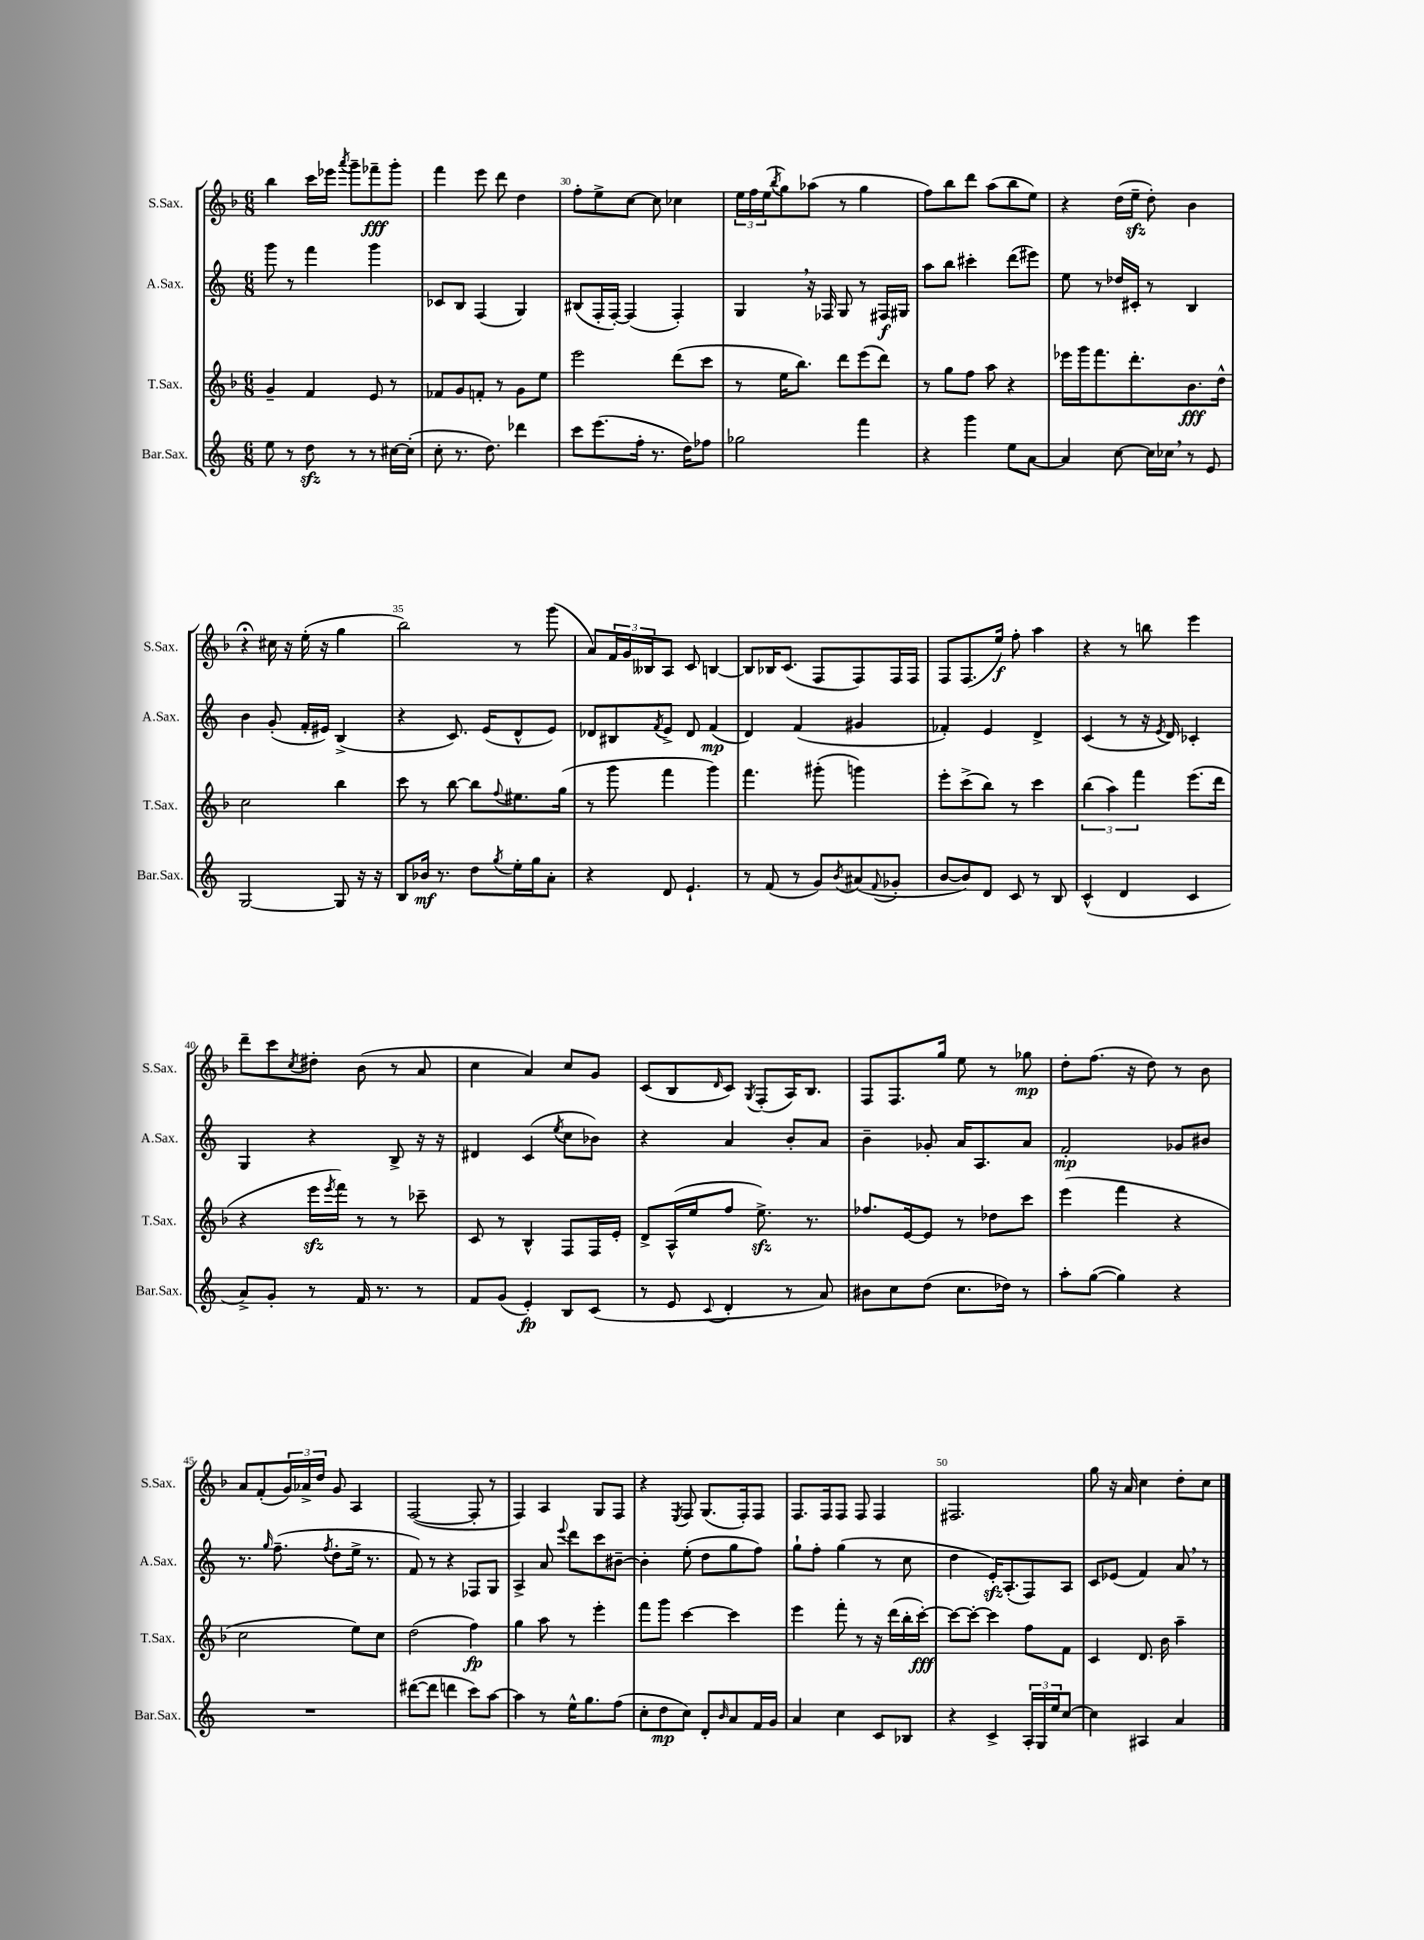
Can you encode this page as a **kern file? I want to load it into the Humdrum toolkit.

**kern	**kern	**kern	**kern
*staff4	*staff3	*staff2	*staff1
*clefG2	*clefG2	*clefG2	*clefG2
*k[]	*k[b-]	*k[]	*k[b-]
*M6/8	*M6/8	*M6/8	*M6/8
8ee\	4g~/	8ggg\	4bb-\
8r	.	8r	.
8dd\	4f/	4fff\	16ccc\LL
.	.	.	16eee-\JJ
.	.	.	8qaaa/
8r	.	.	8ggg~\L
8r	8e/	4ggg\	8fff-~\
[16cc#\LL	8r	.	8ggg'\J
(16cc#'\]JJ	.	.	.
=	=	=	=
8cc'\	8f-/L	8c-/L	4fff\
8.r	8g/	8B/J	.
.	8f'/J	(4F/	8eee\
8.dd\)	.	.	.
.	8r	.	8ddd\
4ddd-\	8g\L	4G/)	4dd\
.	8ee\J	.	.
=	=	=	=
8ccc\L	2eee\	(8B#/L	8ff'\L
(8.eee\	.	16F'/L	8ee^\
.	.	[16F'/JJ)	.
.	.	(4F/]	[8cc\J
16ff'\Jk	.	.	.
8.r	.	.	8cc\]
.	(8ddd\L	4F'/)	4cc-\
16dd\LK)	.	.	.
8ff-\J	8ccc\J	.	.
=	=	=	=
2gg-\	8r	4G/	24ee\LL
.	.	.	24ff\
.	.	.	(24ee\J
.	.	.	8qbb-/
.	16ee\LK	.	8gg\)
.	8.bb-\J)	.	.
.	.	16r	(8aa-\J
.	.	16F-/	.
.	8ddd\L	8G/	8r
4fff\	(8eee\	8r	4gg\
.	8ddd\J)	16F#/LL	.
.	.	16G#/JJ	.
=	=	=	=
4r	8r	8aa\L	8ff\L)
.	8gg\L	8bb\J	8bb-\
4ggg\	8ff\J	4ccc#'\	8ddd\J
.	8aa\	.	(8aa\L
8ee\L	4r	(8ddd\L	8bb-\
[8a\J	.	8eee#\J)	8ee\J)
=	=	=	=
4a/]	16eee-\LL	8ee\	4r
.	16ggg\J	.	.
.	8.fff\	8r	.
[8cc\	.	16dd-/LL	(16dd\LL
.	8.ddd'\	16c#'/JJ	16ee~\JJ
16cc\]LL	.	8r	8dd'\)
16cc-\JJ	.	.	.
8r	8.b-\	4B/	4b-\
8e/	.	.	.
.	16dd^^\Jk	.	.
=	=	=	=
[2G/	2cc\	4b\	4r;
.	.	(8g'/	16cc#\
.	.	.	16r
.	.	16f'/LL	(16ee'\
.	.	16e#/JJ)	16r
8G/]	4bb-\	(4B^/	4gg\
16r	.	.	.
16r	.	.	.
=	=	=	=
8B/L	8ccc\	4r	2bb-\)
16b-/Jk	8r	.	.
8.r	.	.	.
.	[8bb-\	8.c/)	.
8dd\L	8bb-\]L	.	.
.	.	(16e/LK	.
8qgg/	8qqff/	.	.
16ee'\L	8.ee#\	8d^^/	8r
16gg\J	.	.	.
8a'\J	.	8e/J)	(8ggg\
.	(16gg\Jk	.	.
=	=	=	=
4r	8r	8d-/L	8a/L)
.	8ggg\	8B#/	24f/L
.	.	.	24g/
.	.	.	24B--/J
.	.	8qf/	.
8d/	4fff\	8e^/J	8A/J
4.e`/	.	8d-/	8c/
.	4ggg\)	(4f/	[4B/
=	=	=	=
8r	4.fff\	4d/)	8B/]L
(8f/	.	.	16B-/K
.	.	.	(8.c/J
8r	.	(4f/	.
8g/L)	(8ggg#'\	.	8F/L
8qb/	.	.	.
(8a#/	4ggg\)	4g#/	8F/)
8qqf/	.	.	.
8g-'/J	.	.	16F/L
.	.	.	16F/JJ
=	=	=	=
[8b/L	8eee'\L	4f-'/)	8F/L
8b/])	(8ccc^\	.	(8.F/
8d/J	8bb-\J)	4e/	.
.	.	.	16ee/Jk)
8c/	8r	.	8ff'\
8r	4ccc\	4d^/	4aa\
8B/	.	.	.
=	=	=	=
(4c^^/	(6bb-\	(4c/	4r
.	6aa\)	.	.
4d/	.	8r	8r
.	6fff\	.	.
.	.	16r	8bb\
.	.	8qe/	.
.	.	16d/)	.
4c/	(8.eee\L	4c-'/	4eee\
.	16ddd\Jk	.	.
=	=	=	=
8a^/L)	4r	4G/	8ddd~\L
8g'/J	.	.	8ccc\
.	.	.	8qcc/
8r	16eee\LL	4r	8dd#'\J
.	8qeee/	.	.
.	16fff\JJ)	.	.
16f/	8r	.	(8b-\
8.r	.	.	.
.	8r	8B^/	8r
8r	8ccc-~\	16r	8a/
.	.	16r	.
=	=	=	=
8f/L	8c/	4d#/	4cc\
(8g/J	8r	.	.
4e'/)	4B-^^/	(4c/	4a/)
.	.	8qee/	.
8B/L	8F/L	8cc\L	8cc/L
(8c/J	16F/L	8b-\J)	8g/J
.	16e'/JJ	.	.
=	=	=	=
8r	8d^/L	4r	(8c/L
8e/	(16A^^/L	.	8B-/
.	16ee/J	.	.
8qqc/	.	.	16qqd/
4d'/	8ff/J	4a/	8c/J)
.	.	.	8qG/
.	8.ee^\)	.	(8F'/L
8r	.	8b'/L	16A/K)
.	8.r	.	8.B-/J
8a/)	.	8a/J	.
=	=	=	=
8b#\L	8.ff-/L	4b~\	8F/L
8cc\	.	.	8.F/
.	[16e/k	.	.
(8dd\J	8e/]J	8g-'/	.
.	.	.	16gg/Jk
8.cc\L	8r	16a/LK	8ee\
.	.	8.A/	.
.	8dd-\L	.	8r
16dd-\Jk)	.	.	.
8r	8ccc\J	8a/J	8gg-\
=	=	=	=
8aa'\L	(4eee\	2f'/	8dd'\L
([8gg\J	.	.	(8.ff\J
4gg\])	4fff\	.	.
.	.	.	16r
.	.	.	8dd\)
4r	4r	8g-/L	8r
.	.	8b#/J	8b-\
=	=	=	=
2.r	2cc\	8.r	8a/L
.	.	.	(8f'/
.	.	16qqgg/	.
.	.	(8.ff~\	.
.	.	.	24g/L)
.	.	.	24a-^/
.	.	.	24dd/JJ
.	.	8qff/	.
.	.	8dd'\L	8g/
.	8ee\L)	16ee^\Jk	4A/
.	.	8.r	.
.	8cc\J	.	.
=	=	=	=
([8ddd#\L	(2dd\	8f/)	([2F/
8ddd#\]J	.	8r	.
4ddd\	.	4r	.
8ccc\L)	4ff\)	8F-/L	8F'/]
[8aa\J	.	8G/J	8r
=	=	=	=
4aa\]	4gg\	4A^/	4F/)
8r	8aa\	8a/	4A/
.	.	8qqeee/	.
16ee^^\LK	8r	8ddd\L	.
8.gg\	.	.	.
.	4eee'\	8ccc\	8G/L
(8ff\J	.	[8b#~\J	8F/J
=	=	=	=
8cc'\L	8fff\L	4b#'\]	4r
8dd\	8ggg\J	.	.
.	.	.	8qE/
8cc\J)	[4ccc\	(8ee'\	8F/
8d'/L	.	8dd\L	(8.G/L
16qqb/	.	.	.
8a/	4ccc\]	8gg\	.
.	.	.	16F'/k)
16f/L	.	8ff\J)	8F/J
16g/JJ	.	.	.
=	=	=	=
4a/	4eee\	8gg`\L	8.F/L
.	.	8ff'\J	.
.	.	.	16F/k
4cc\	8fff'\	(4gg\	8F/J
.	8r	.	8F/
8c/L	16r	8r	4F/
.	(16ddd\LL	.	.
8B-/J	16bb-'\	8cc\	.
.	[16ccc'\JJ)	.	.
=	=	=	=
4r	8ccc\_L	4dd\	2.F#/
.	8ccc'\_J	.	.
4c^/	4ccc\]	16e'/LK)	.
.	.	(8.A'/	.
24A'/LL	8ff\L	8F/)	.
24G/	.	.	.
24ee/J	.	.	.
[8cc/J	8f\J	8A/J	.
=	=	=	=
4cc\]	4c/	8c/L	8gg\
.	.	(8e-/J	16r
.	.	.	16a/
4A#/	8.d/	4f/)	4cc\
.	16b-\	.	.
4a/	4aa~\	8a/	8dd'\L
.	.	8r	8cc\J
==	==	==	==
*-	*-	*-	*-
